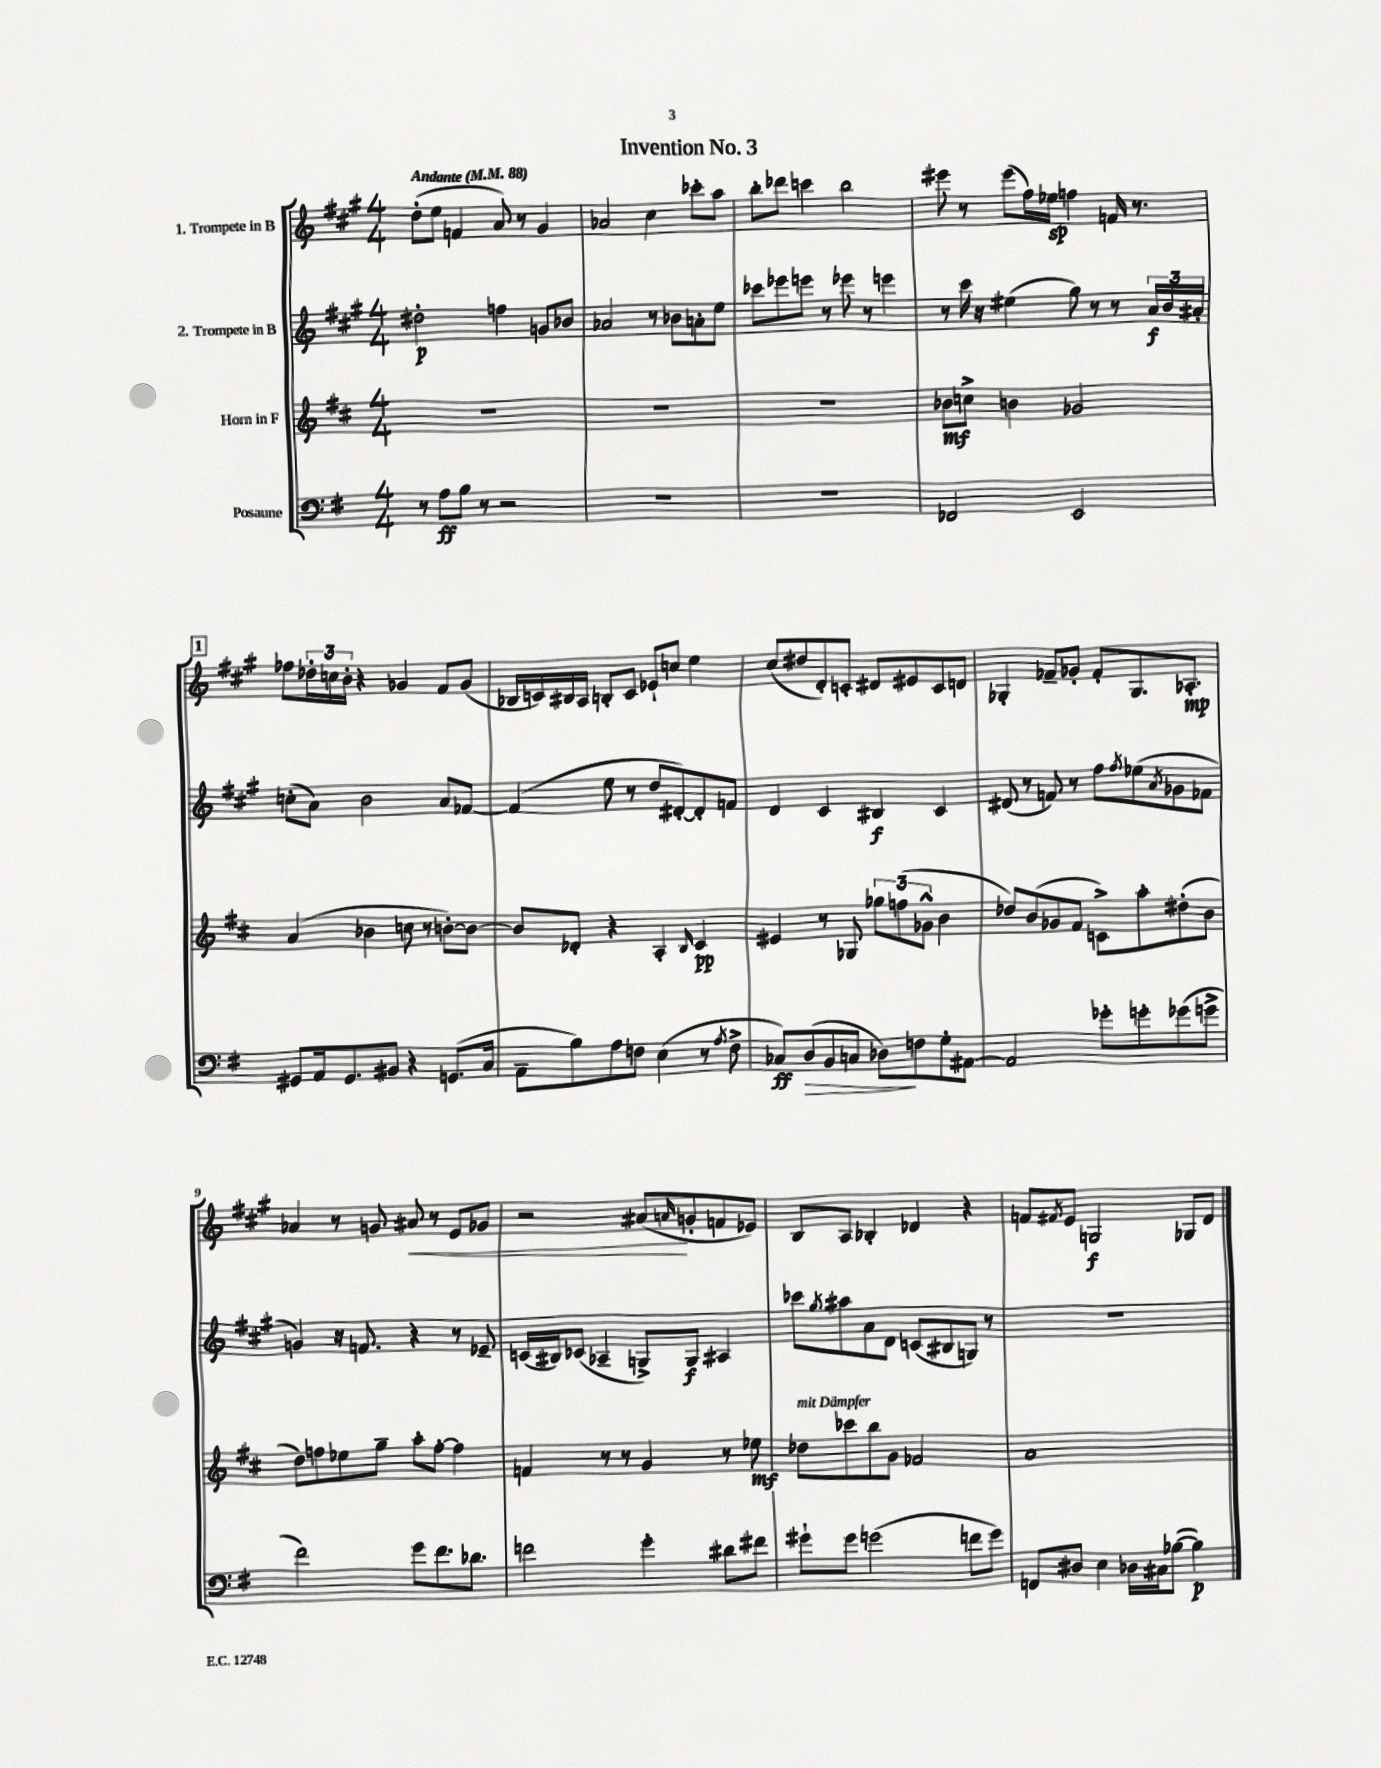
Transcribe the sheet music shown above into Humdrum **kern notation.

**kern	**kern	**kern	**kern
*staff4	*staff3	*staff2	*staff1
*clefF4	*clefG2	*clefG2	*clefG2
*k[f#]	*k[f#c#]	*k[f#c#g#]	*k[f#c#g#]
*M4/4	*M4/4	*M4/4	*M4/4
*MM88	*MM88	*MM88	*MM88
8r	1r	2dd#'	(8dd'
8A	.	.	8ee
8B	.	.	4f
8r	.	.	.
2r	.	4ff	8a)
.	.	.	8r
.	.	8g	4g#
.	.	8b-	.
=	=	=	=
1r	1r	2a-	2a-
.	.	8r	4cc#
.	.	8b-	.
.	.	8a'	8ccc-'
.	.	8ee	8aa
=	=	=	=
1r	1r	8ccc-	8bb'
.	.	8eee-	8ddd-
.	.	8eee	4ccc
.	.	8r	.
.	.	8eee-	2bb
.	.	8r	.
.	.	4eee	.
=	=	=	=
2FF-	8b-	8r	8eee#
.	8cc^	16ccc#	8r
.	.	16r	.
.	4b	(4ee#	(8eee#
.	.	.	16ff#)
.	.	.	16ee-
2EE	2g-	8gg#)	4ff
.	.	8r	.
.	.	8r	16f
.	.	.	8.r
.	.	24a	.
.	.	24b	.
.	.	24a#'	.
=	=	=	=
8GG#	(4a	(8cc'	8ff-
16AA	.	8a)	24dd-'
.	.	.	24cc
8.GG#	.	.	.
.	.	.	24b'
.	4b-	2b	4r
8BB#	.	.	.
4r	8cc	.	4g-
.	8r	.	.
(8.GG	[8b')	8a	8f#
.	8b_	[8f-	(8g-
16C	.	.	.
=	=	=	=
8AA~	8b]	(4f-]	16B-
.	.	.	16c)
8B)	8d-'	.	16B#
.	.	.	16A
8A	4r	8ee	8B'
8F	.	8r	8c
(4E	4A'	8dd	8e-`
.	.	[8d#')	8cc
.	16qqB	.	.
8r	4c#	8d#']	4ee
8qA	.	.	.
8F^	.	8f	.
=	=	=	=
8C-)	4e#	4d	(8cc#
(8D	.	.	8dd#
8BB	8r	4c#	8d')
8C	8G-	.	8c'
8D-)	12gg-	4B#	8d#
.	(12ff	.	.
8F	.	.	8e#
.	12g-^^	.	.
8G'	4b	4c#	8c
[8AA#	.	.	8d
=	=	=	=
2AA#]	8dd-)	(8d#	4G-'
.	(8b	8r	.
.	8g-	8f)	8f-~
.	8f#	8r	8g-'
8g-'	8c^)	8ff#	8f-'
.	.	8qff#	.
8g'	8aa'	(8ee-	8.G-
.	.	8qa	.
(8g-	(8dd#'	8g-	.
.	.	.	8.A-'
8g^	8b	8f-	.
=	=	=	=
2f#)	8dd)	4g)	4a-
.	8ff	.	.
.	8ee-	16r	8r
.	.	8.f	.
.	8gg~	.	8g
8g	8aa'	4r	8a#
8.f#	[8ff'	.	8r
.	4ff]	8r	8e
8.d-	.	.	.
.	.	8e-~	8g-
=	=	=	=
2f	4f	(16c	2r
.	.	16B#)	.
.	.	(8c-	.
.	8r	4A-~	.
.	8r	.	.
4g'	4g	8G^)	(8a#
.	.	.	16qqa
.	.	8G	8g'
8d#	8r	4A#	8f
8f#	8ee-	.	8e-)
=	=	=	=
8g#`	8dd-	8ccc-	8B
.	.	8qgg#	.
8g#	8ccc-	8aa#	8A
(2g	8bb	8a	4B-'
.	8g	8d	.
.	2f-	(8c	4d-
.	.	8B#	.
8f	.	8G)	4r
8g)	.	8r	.
=	=	=	=
8FF	1a	1r	8f
.	.	.	8qf#
8D#	.	.	8e
4E	.	.	2G
16D-	.	.	.
16C#	.	.	.
([8B-	.	.	.
4B-])	.	.	8G-
.	.	.	8d
==	==	==	==
*-	*-	*-	*-
